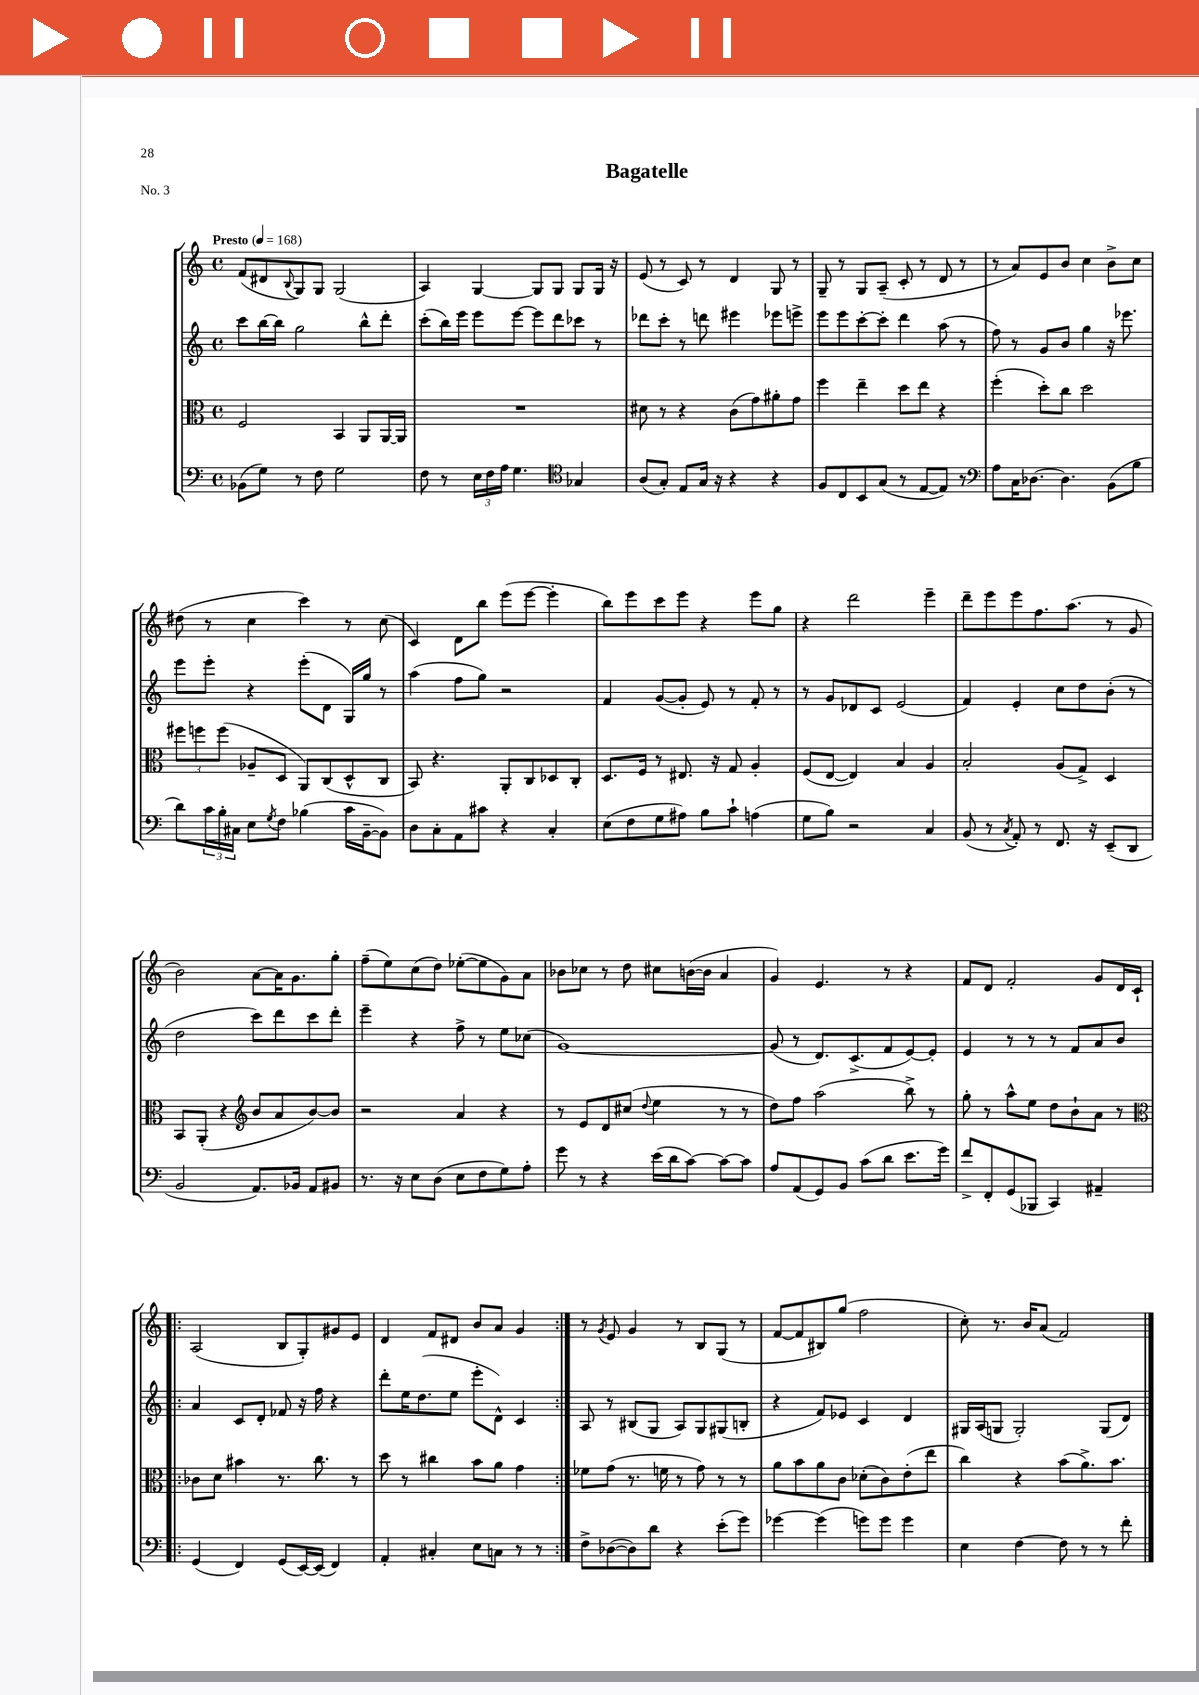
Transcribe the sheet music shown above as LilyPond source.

\header { title = "Bagatelle" piece = "No. 3" }
<<
\new StaffGroup <<
\new Staff = "s0" {
    \clef treble \key c \major \defaultTimeSignature \time 4/4 \tempo "Presto" 4 = 168
    f'8( dis'8 \appoggiatura { b8 } g8) g8 g2( |
    a4) g4~ g8 g8 g8 g16 r16 |
    e'8( r8 c'8) r8 d'4 g8 r8 |
    g8-- r8 g8 a8--( c'8-. r8 d'8 r8 |
    r8 a'8) e'8 b'8 c''4 b'8-> c''8 |
    dis''8( r8 c''4 c'''4) r8 c''8( |
    c'4) d'8 b''8 e'''8( e'''8~ e'''4-. |
    b''8) e'''8 c'''8 e'''8 r4 e'''8 g''8 |
    r4 d'''2 e'''4-- |
    d'''8-- e'''8 e'''8 f''8. a''8.( r8 g'8 |
    b'2) a'8~ a'16 g'8. g''8-. |
    f''8--( e''8) c''8( d''8) ees''8~-.( ees''8 g'8) a'8 |
    bes'8 ces''8 r8 d''8 cis''8 b'16~( b'16 a'4 |
    g'4) e'4. r8 r4 |
    f'8 d'8 f'2-. g'8 d'16 c'16-! |
    \repeat volta 2 { a2( b8 g8-.) gis'8 e'8 |
    d'4 f'8 dis'8 b'8 a'8 g'4 | }
    r8 \acciaccatura { g'8 } e'8 g'4 r8 b8 g8( r8 |
    f'8~ f'8 bis8) g''8( f''2 |
    c''8-.) r8. b'16 a'8( f'2) \bar "|." |
}
\new Staff = "s1" {
    \clef treble \key c \major \defaultTimeSignature \time 4/4
    c'''8 b''16~ b''16 g''2 b''8-^ d'''8-. |
    c'''8-.( b''16) e'''16 e'''8 e'''8~ e'''8 d'''8 ces'''8 r8 |
    des'''8 c'''8-. r8 d'''8 eis'''4 ees'''8 e'''8-> |
    e'''8 e'''8 c'''8~-. c'''8-. d'''4 a''8( r8 |
    f''8) r8 g'8 b'8 g''4 r16 ees'''8. |
    e'''8 e'''8-. r4 e'''8-.( d'8 g16) g''16 r8 |
    a''4( f''8 g''8) r2 |
    f'4 g'8~( g'8-. e'8) r8 f'8-. r8 |
    r8 g'8 des'8 c'8 e'2( |
    f'4) e'4-. c''8 d''8 b'8-.( r8 |
    d''2 c'''8) d'''8 c'''8 d'''8-. |
    e'''4-- r4 f''8-> r8 e''8 ces''8( |
    g'1~) |
    g'8( r8 d'8.) c'8.->( f'8 e'8~) e'8-. |
    e'4 r8 r8 r8 f'8 a'8 b'8 |
    \repeat volta 2 { a'4 c'8 d'8-. fes'8 r16 f''16 r4 |
    d'''8-. e''16 d''8.( e''8 e'''8-. d'8-^) c'4 | }
    a8 r8 bis8( g8 a8) g8 gis8( b8-. |
    r4 f'8) ees'8 c'4 d'4 |
    gis16 a16( g8 g2-.) g8( d'8) \bar "|." |
}
\new Staff = "s2" {
    \clef alto \key c \major \defaultTimeSignature \time 4/4
    f2 b,4 a,8 a,16~ a,16 |
    R1 |
    dis'8 r8 r4 c'8( g'8) ais'8-. g'8 |
    f''4 e''4-- d''8 e''8 r4 |
    f''4-.( d''8-.) c''8 d''2 |
    \tuplet 3/2 { fis''8 f''8 f''8( } aes8-- d8 a,8) c8( d8-^ c8 |
    b,8) r4. a,8-. c8 des8 c8-. |
    d8. f16 r8 eis8. r16 g8 a4-. |
    f8( e8~ e4) b4 a4 |
    b2-. a8( g8->) d4 |
    b,8 a,8-.( r4 \clef treble b'8 a'8 b'8~) b'8 |
    r2 a'4 r4 |
    r8 e'8 d'8 cis''8( \appoggiatura { d''8 } e''4 r8 r8 |
    d''8) f''8 a''2( b''8->) r8 |
    g''8-. r8 a''8-^ e''8 d''8 b'8-! a'8 r8 |
    \repeat volta 2 { \clef alto ces'8 d'8 bis'4 r8. c''8. r8 |
    d''8 r8 cis''4 b'8 a'8 g'4 | }
    fes'8 g'8( r8. f'16 r8 g'8) r8 r8 |
    a'8 b'8 a'8 c'8 des'8-.( c'8) e'8-.( e''8 |
    c''4) r4 b'8( a'8.->) b'8. \bar "|." |
}
\new Staff = "s3" {
    \clef bass \key c \major \defaultTimeSignature \time 4/4
    bes,8( g8) r8 f8 g2 |
    f8 r8 \tuplet 3/2 { e16 f16 a16 } g4. \clef tenor ges4 |
    a8( g8-.) e8 g16 r16 r4 r4 |
    f8 c8 b,8 g8( r8 e8~ e8) r8 |
    \clef bass a8 c16 des8.~ des4. b,8( b8 |
    d'8) \tuplet 3/2 { c'16 b16-. cis16 } e8 \acciaccatura { g8 } f8 bes4( c'16 b,16~-- b,8) |
    d8 c8-. a,8 cis'8 r4 c4-. |
    e8( f8 g8 ais8) b8 c'8-! a4( |
    g8 b8) r2 c4 |
    b,8( r8 \acciaccatura { c8 } a,8-.) r8 f,8. r16 e,8--( d,8 |
    b,2 a,8.) bes,16 a,8 bis,8 |
    r8. r16 e8 d8( e8 f8 g8) a8-. |
    g'8 r8 r4 e'16( d'16 c'8~) c'8~ c'8 |
    a8 a,8( g,8) b,8 c'8( d'8 e'8. g'16) |
    f'8-> f,8-. g,8( bes,,8 c,4) ais,4-- |
    \repeat volta 2 { g,4( f,4) g,8( e,16~) e,16( f,4) |
    a,4-. cis4-. e8 c8 r8 r8 | }
    f8-> des8~( des8) d'8 r4 e'8-.( g'8) |
    ges'4~ ges'4( g'8) g'8 g'4 |
    e4 f4~ f8 r8 r8 f'8-. \bar "|." |
}
>>
>>
\layout { \context { \Score \remove "Bar_number_engraver" } }
